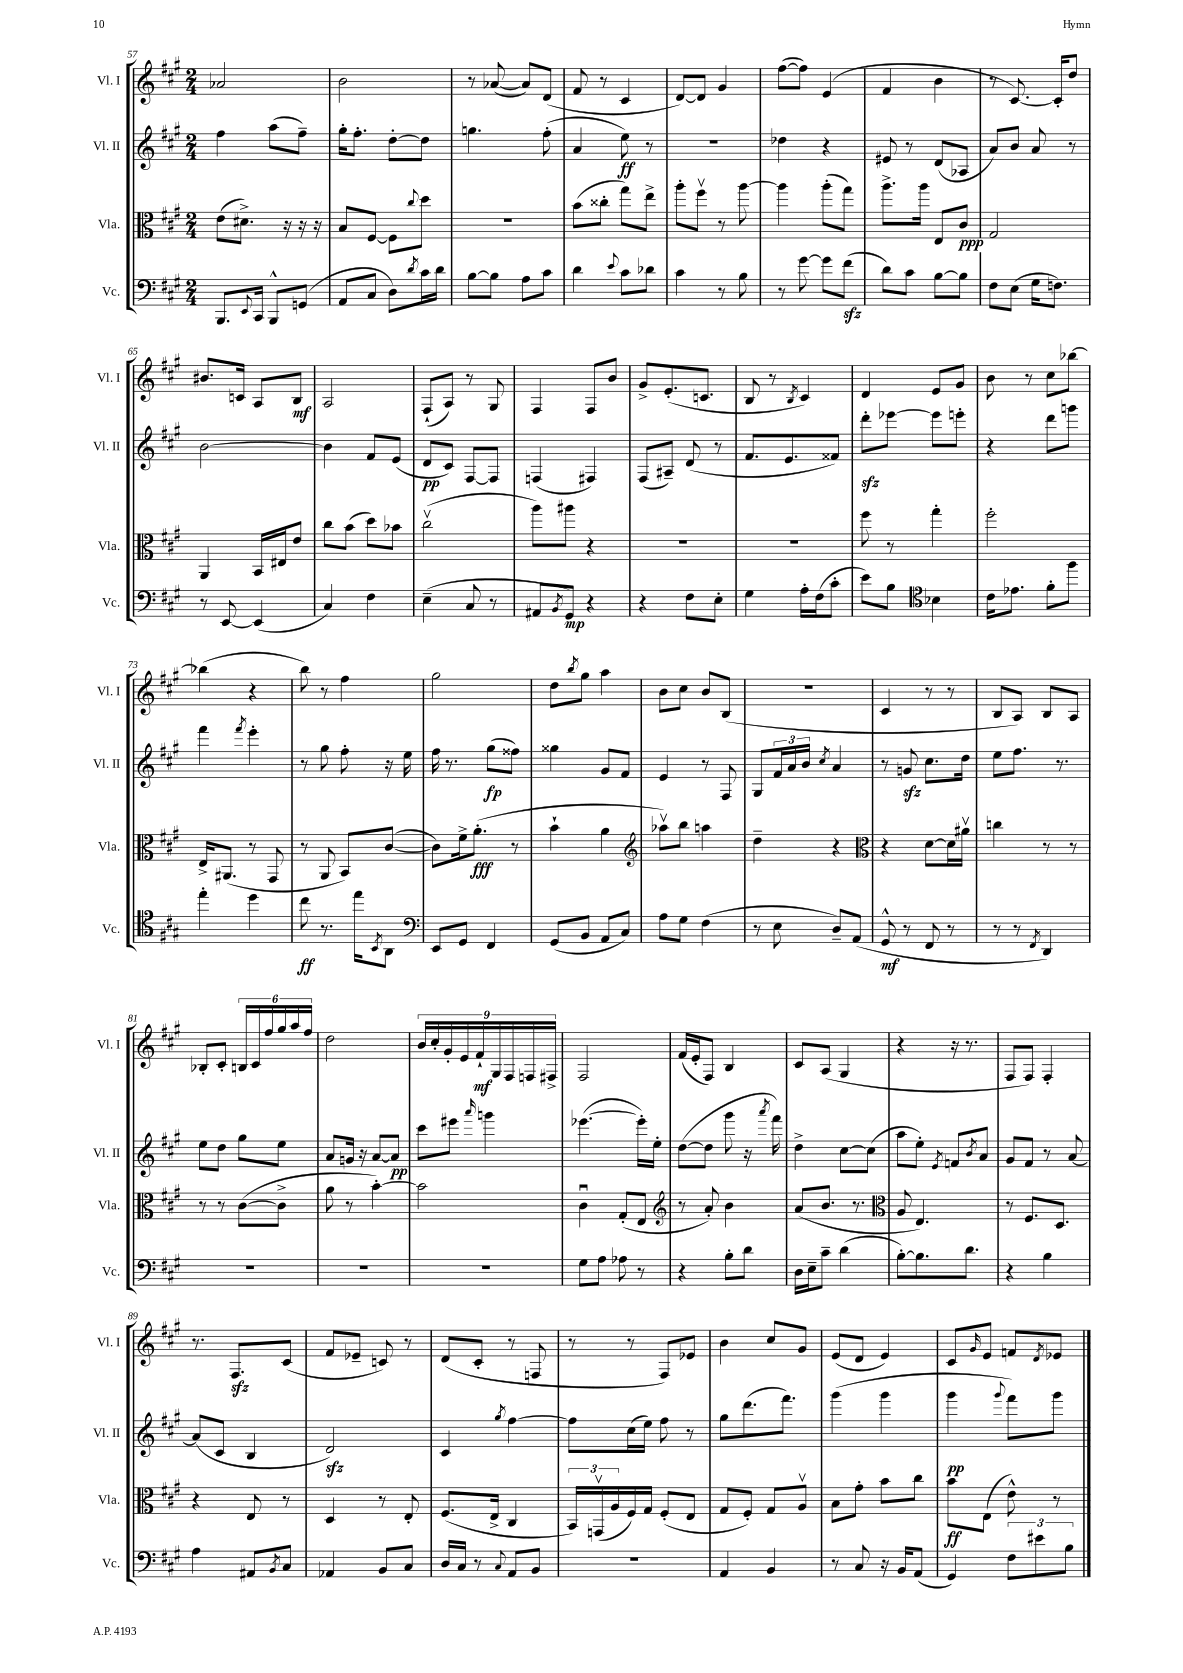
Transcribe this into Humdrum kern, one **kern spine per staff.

**kern	**kern	**kern	**kern
*staff4	*staff3	*staff2	*staff1
*clefF4	*clefC3	*clefG2	*clefG2
*k[f#c#g#]	*k[f#c#g#]	*k[f#c#g#]	*k[f#c#g#]
*M2/4	*M2/4	*M2/4	*M2/4
8.BBB	(8e	4ff#	2a-
.	8.d#^)	.	.
8qqEE	.	.	.
16CC#	.	.	.
8BBB^^	.	(8aa	.
.	16r	.	.
(8GG	16r	8ff#~)	.
.	16r	.	.
=	=	=	=
8AA	8B	16gg#'	2b
.	.	8.ff#'	.
8C#	[8F#	.	.
8D)	8F#]	[8dd'	.
8qd	8qqcc#	.	.
16c#	8dd	8dd]	.
16d	.	.	.
=	=	=	=
[8B	2r	4.gg	8r
8B]	.	.	([8a-
8A	.	.	8a-])
8c#	.	(8ff#'	(8d
=	=	=	=
4d	(8b	4a	8f#
.	8cc##'	.	8r
8qqe	.	.	.
8c#	8gg#)	8ee)	4c#
8d-	8ee^	8r	.
=	=	=	=
4c#	8aa'	2r	[8d)
.	8ff#v	.	8d]
8r	8r	.	4g#
8B	[8aa	.	.
=	=	=	=
8r	4aa]	4dd-	([8ff#
[8g#	.	.	8ff#])
8g#]	(8aa'	4r	(4e
(8f#	8gg#)	.	.
=	=	=	=
8d)	8.aa^	8e#	4f#
8c#	.	8r	.
.	16aa	.	.
[8B	8E	(8d	4b
8B]	8c#	8A-	.
=	=	=	=
8F#	2G#	8a)	8r
(8E	.	8b	[8.c#)
16G#	.	8a	.
8.F)	.	.	16c#']
.	.	8r	8dd
=	=	=	=
8r	4AA	[2b	8.b#
[8EE	.	.	.
.	.	.	16c
(4EE]	16BB	.	8A
.	16E#	.	.
.	8e	.	8B
=	=	=	=
4C#)	8cc#	4b]	2A
.	(8b	.	.
4F#	8dd)	8f#	.
.	8b-	(8e	.
=	=	=	=
(4E~	(2cc#v	8d	(8F#`
.	.	8c#)	8A)
8C#	.	[8F#	8r
8r	.	8F#]	8G#
=	=	=	=
8AA#	8aa)	(4F	4F#
8qBB	.	.	.
8GG#)	8aa#	.	.
4r	4r	4F#)	8F#
.	.	.	8b
=	=	=	=
4r	2r	(8F#	8g#^
.	.	8A#~)	(8.e'
8F#	.	(8d	.
.	.	.	8.c
8E'	.	8r	.
=	=	=	=
4G#	2r	8.f#	8B
.	.	.	8r
.	.	8.e	.
.	.	.	8qB
16A'	.	.	4c#)
(16F#	.	.	.
8c#'	.	8f##)	.
=	=	=	=
8e)	8ff#	8ddd'	4d
8B	8r	[8eee-	.
*clefC4	*	*	*
4B-	4gg#'	8eee-]	8e
.	.	8eee'	8g#
=	=	=	=
16c#	2ff#'	4r	8b
8.e-	.	.	.
.	.	.	8r
8f#'	.	8ddd	8cc#
8ff#	.	8ggg	[8bb-
=	=	=	=
4ee'	16E^	4fff#	(4bb-]
.	(8.AA#	.	.
.	.	8qfff#	.
4dd	8r	4eee'	4r
.	8GG#	.	.
=	=	=	=
8cc#	8r	8r	8bb)
8.r	8AA	8gg#	8r
.	8BB)	8ff#'	4ff#
16ee	.	.	.
8qBB	.	.	.
8AA	([8c#	16r	.
.	.	16ee	.
=	=	=	=
*clefF4	*	*	*
8EE	8c#])	16ff#	2gg#
.	.	8.r	.
8GG#	16f#^	.	.
.	(8.a'	.	.
4FF#	.	(8gg#	.
.	8r	8ff##)	.
=	=	=	=
(8GG#	4b`	4gg##	8dd
.	.	.	8qbb
8BB	.	.	8gg#
8AA	4a	8g#	4aa
8C#)	.	8f#	.
=	=	=	=
*	*clefG2	*	*
8A	8aa-v)	4e	8b
8G#	8bb	.	8cc#
(4F#	4aa	8r	8b
.	.	8F#	(8B
=	=	=	=
8r	4dd~	8G#	2r
8E	.	24f#	.
.	.	24a	.
.	.	24b	.
.	.	8qcc#	.
8D~)	4r	4a	.
(8AA	.	.	.
=	=	=	=
*	*clefC3	*	*
8GG#^^	4r	8r	4c#
8r	.	8g	.
8FF#	[8d	8.cc#	8r
8r	16d]	.	8r
.	16a#v	16dd	.
=	=	=	=
8r	4cc	8ee	8B
8r	.	8.ff#	8A)
8qFF#	.	.	.
4DD)	8r	.	8B
.	.	8.r	.
.	8r	.	8A
=	=	=	=
2r	8r	8ee	8B-'
.	8r	8dd	8c#'
.	([8c#	8gg#	24B
.	.	.	24c#
.	.	.	24ff#
.	8c#^]	8ee	24gg#
.	.	.	24aa
.	.	.	24ff#
=	=	=	=
2r	8a	8a	2dd
.	8r	16g	.
.	.	16r	.
.	[4b')	[8a	.
.	.	8a]	.
=	=	=	=
2r	2b]	8ccc#	18b
.	.	.	18cc#'
.	.	.	18g#'
.	.	8eee#	.
.	.	.	18e
.	.	.	18f#`
.	.	16qqaaa	.
.	.	4ggg	.
.	.	.	18G#
.	.	.	18F#
.	.	.	18F
.	.	.	18F#^
=	=	=	=
8G#	4c#u	([4.eee-	2F#
8A	.	.	.
8A-	(8G#'	.	.
8r	8E	16eee-'])	.
.	.	16ee'	.
=	=	=	=
*	*clefG2	*	*
4r	8r	([8dd	(16f#
.	.	.	16e'
.	8a')	8dd]	8F#)
8B'	4b	8ggg#	4B
8d	.	16r	.
.	.	8qaaa	.
.	.	16fff#)	.
=	=	=	=
16D	(8a	4dd^	8c#
16E~	.	.	.
8c#~	8.b	.	(8A
(4d	.	[8cc#	4G#
.	8.r	.	.
.	.	(8cc#]	.
=	=	=	=
*	*clefC3	*	*
[8B')	8A	8aa	4r
8.B]	4.E)	8ee')	.
.	.	8qe	.
.	.	8f	16r
8.d	.	.	8.r
.	.	8qb	.
.	.	8a	.
=	=	=	=
4r	8r	8g#	8F#
.	8.F#	8f#	8F#)
4B	.	8r	4F#'
.	8.D	.	.
.	.	[8a	.
=	=	=	=
4A	4r	(8a]	8.r
.	.	8c#	.
.	.	.	8.F#
8AA#	8E	4B	.
8qBB	.	.	.
8C#	8r	.	(8c#
=	=	=	=
4AA-	4D	2d)	8f#
.	.	.	8e-~
8BB	8r	.	8c)
8C#	8E'	.	8r
=	=	=	=
16D	(8.F#	4c#	(8d
16C#	.	.	.
8r	.	.	8c#'
.	16E^	.	.
8qqC#	.	8qgg#	.
8AA	4C#	[4ff#	8r
8BB	.	.	8F
=	=	=	=
2r	24BB)	8ff#]	8r
.	(24GGv	.	.
.	24A	.	.
.	16F#)	(16cc#	8r
.	16G#	16ee)	.
.	(8F#'	8ff#	8F#)
.	8E	8r	8e-
=	=	=	=
4AA	8G#	8gg#	4b
.	8F#')	(8.ddd	.
4BB	8G#	.	8cc#
.	.	8.fff#)	.
.	8Av	.	8g#
=	=	=	=
8r	8B	(4ggg#	(8e
8C#	8g#'	.	8d
16r	8b	4ggg#	4e)
16BB	.	.	.
(8AA	8cc#	.	.
=	=	=	=
4GG#)	8b	4ggg#	8c#
.	.	.	16qqg#
.	(8E	.	8e
.	.	8qqggg#	.
12F#	8e^^)	8fff#)	8f
12e#	.	.	.
.	.	.	8qd
.	8r	8ggg#	8e-
12B	.	.	.
==	==	==	==
*-	*-	*-	*-
